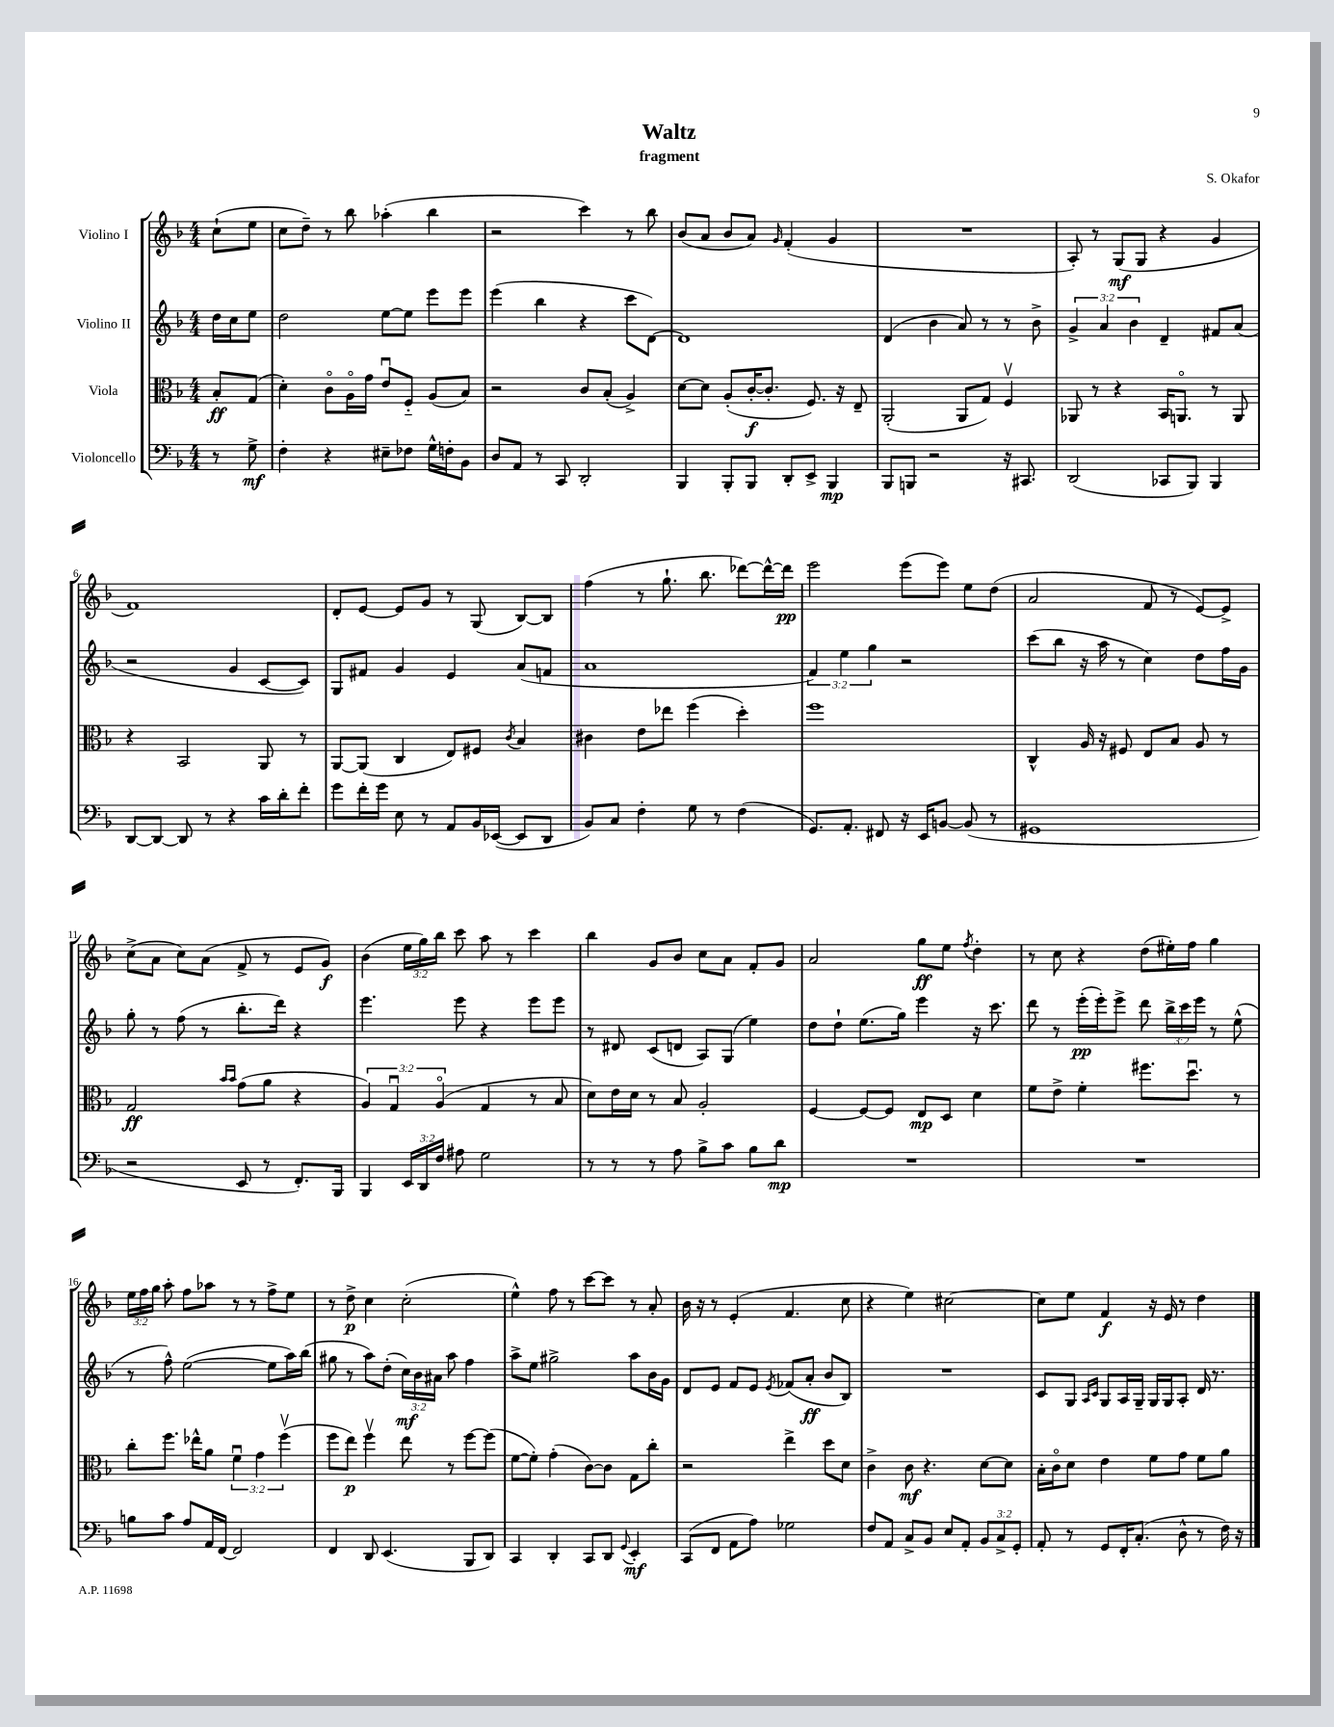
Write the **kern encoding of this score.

**kern	**kern	**kern	**kern
*staff4	*staff3	*staff2	*staff1
*clefF4	*clefC3	*clefG2	*clefG2
*k[b-]	*k[b-]	*k[b-]	*k[b-]
*M4/4	*M4/4	*M4/4	*M4/4
8r	8B-'/L	16dd\LL	(8cc`\L
.	.	16cc\J	.
8G^\	(8G/J	8ee\J	8ee\J
=	=	=	=
4F'\	4d'\)	2dd\	8cc\L
.	.	.	8dd~\J)
4r	8co\L	.	8r
.	16Ao\L	.	8bb-\
.	16g\JJ	.	.
8E#~\L	8eu/L	[8ee\L	(4aa-'\
8F-\J	8F'~/J	8ee\]J	.
16G^^\LL	(8A/L	8eee\L	4bb-\
16F'\J	.	.	.
8BB-\J	8B-/J)	8eee\J	.
=	=	=	=
8D/L	2r	(4eee\	2r
8AA/J	.	.	.
8r	.	4bb-\	.
8CC/	.	.	.
2DD'/	8c/L	4r	4ccc\)
.	(8B-'/J	.	.
.	4A^/)	8ccc\L	8r
.	.	[8d\J)	8bb-\
=	=	=	=
4BBB-/	[8d\L	1d]	(8b-/L
.	8d\]J	.	8a/J
8BBB-'/L	(8A'/L	.	8b-/L
8BBB-/J	[16c'/K	.	8a/J)
.	8.c'/]J	.	.
.	.	.	16qqg/
8DD'/L	.	.	(4f'/
8EE^/J	8.F/)	.	.
4BBB-/	.	.	4g/
.	16r	.	.
.	8E~/	.	.
=	=	=	=
8BBB-/L	(2AA'/	(4d/	1r
8BBB/J	.	.	.
2r	.	4b-\	.
.	8AA/L	8a/)	.
.	8G/J)	8r	.
16r	4Fv/	8r	.
8.CC#/	.	.	.
.	.	8b-^\	.
=	=	=	=
(2DD/	8AA-/	6g^/	8A'/)
.	8r	.	8r
.	.	6a/	.
.	4r	.	(8G/L
.	.	6b-\	.
.	.	.	8G/J
8CC-/L	16BB-/LK	4d~/	4r
.	8.AAo/J	.	.
8BBB-/J)	.	.	.
4BBB-/	8r	8f#/L	4g/
.	8AA/	(8a/J	.
=	=	=	=
[8DD/L	4r	2r	1f)
8DD/_J	.	.	.
8DD/]	2BB-/	.	.
8r	.	.	.
4r	.	4g/	.
16c\LL	8AA/	[8c/L	.
16d'\J	.	.	.
8f'\J	8r	8c/]J)	.
=	=	=	=
8g\L	[8AA/L	8G/L	8d'/L
16f'\L	(8AA/]J	8f#/J	[8e/J
16g\JJ	.	.	.
8E\	4C/	4g/	8e/]L
8r	.	.	8g/J
8AA/L	8E/L)	4e/	8r
16BB-/L	8F#/J	.	(8G/
([16EE-/JJ	.	.	.
.	8qc/	.	.
8EE-/]L	4B-/	(8a/L	[8B-/L)
8DD/J	.	8f/J	8B-/]J
=	=	=	=
8BB-/L)	4c#\	1a	(4ff\
8C/J	.	.	.
4F'\	8e\L	.	8r
.	8ee-\J	.	8.gg`\
8G\	(4ff\	.	.
.	.	.	8.bb-\
8r	.	.	.
(4F\	4dd'\)	.	[8ddd-\L)
.	.	.	16ddd-^^\_L
.	.	.	16ddd-\]JJ
=	=	=	=
8.GG/L)	1ff	6f/)	2eee\
.	.	6ee\	.
8.AA'/J	.	.	.
.	.	6gg\	.
8FF#/	.	.	.
16r	.	2r	(8eee\L
16EE/LK	.	.	.
[8BB/J	.	.	8eee\J)
(8BB/]	.	.	8ee\L
8r	.	.	(8dd\J
=	=	=	=
1GG#	4C^^/	(8ccc\L	2a/
.	.	8bb-\J	.
.	16A/	16r	.
.	16r	16aa\	.
.	8F#/	8r	.
.	8E/L	4cc\)	8f/
.	8B-/J	.	8r
.	8A/	8dd\L	[8e/L)
.	8r	16ff\L	8e^/]J
.	.	16g\JJ	.
=	=	=	=
2r	2G/	8gg'\	(8cc^\L
.	.	8r	8a\J
.	.	(8ff\	8cc\L)
.	.	8r	(8a\J
.	16qqb-/LL	.	.
.	16qqb-/JJ	.	.
8EE/	(8g\L	8.bb-'\L	8f^/
8r	8a\J	.	8r
.	.	16ddd\Jk)	.
8.FF'/L)	4r	4r	8e/L
.	.	.	8g/J)
16BBB-/Jk	.	.	.
=	=	=	=
4BBB-/	6A/)	4.eee\	(4b-\
.	6Gu/	.	.
24EE/LL	.	.	24ee\LL
24DD/	.	.	24gg\)
24F/JJ	(6Ao/	.	24bb-\JJ
8A#\	.	8eee\	8ccc\
2G\	4G/	4r	8aa\
.	.	.	8r
.	8r	8eee\L	4ccc\
.	8B-/	8eee\J	.
=	=	=	=
8r	8d\L)	8r	4bb-\
8r	16e\L	8d#/	.
.	16d\JJ	.	.
8r	8r	(8c/L	8g/L
8A\	8B-/	8d/J	8b-/J
8B-^\L	2A'/	8A/L)	8cc\L
8c\J	.	(8G/J	8a\J
8B-\L	.	4ee\)	8f'/L
8d\J	.	.	8g/J
=	=	=	=
1r	[4F/	8dd\L	2a/
.	.	8dd`\J	.
.	8F/_L	(8.ee\L	.
.	8F/]J	.	.
.	.	16gg\Jk)	.
.	8E/L	4eee\	8gg\L
.	8D/J	.	8ee\J
.	.	.	8qff/
.	4d\	16r	4dd'\
.	.	8.ccc\	.
=	=	=	=
1r	8f\L	8ddd\	8r
.	8e^\J	8r	8cc\
.	4f'\	(16eee'\LL	4r
.	.	16eee'\J)	.
.	.	8eee^\J	.
.	8.ff#\L	8ddd\	(8dd\L
.	.	24bb-^\LL	16ee#'\L)
.	.	24ccc\	.
.	8.ddu\J	.	16ff\JJ
.	.	24eee\JJ	.
.	.	8r	4gg\
.	8r	(8ee^^\	.
=	=	=	=
8B\L	8cc'\L	8r	24ee\LL
.	.	.	24ff\
.	.	.	24gg\JJ
8c\J	8.ff\J	8ff^^\)	8aa'\
8A/L	.	([2ee\	8ff\L
.	16ee-^^\LK	.	.
16AA/L	8a\J	.	8aa-\J
[16FF/JJ	.	.	.
2FF/]	6fu\	.	8r
.	.	.	8r
.	6g\	.	.
.	.	8ee\]L	8ff^\L
.	(6ffv\	.	.
.	.	16aa\L)	8ee\J
.	.	(16bb-\JJ	.
=	=	=	=
4FF/	8ff\L	8gg#\	8r
.	8ee\J)	8r	8dd^\
8DD/	4ffv\	8aa\L)	4cc\
(4.EE/	.	(8dd'\J	.
.	8ee\	24cc\LL)	(2cc'\
.	.	24b-\	.
.	.	24a#\JJ	.
.	8r	8aa\	.
8BBB-/L	[8ff\L	4ff\	.
8DD/J)	(8ff\]J	.	.
=	=	=	=
4CC/	[8f\L	8aa^\L	4ee^^\)
.	8f'\]J)	8ee\J	.
4DD'/	(4g'\	2gg#^\	8ff\
.	.	.	8r
8CC/L	[8c\L)	.	[8ccc\L
8DD/J	8c\]J	.	8ccc\]J
8qqGG/	.	.	.
4EE'/	8G\L	8aa\L	8r
.	8cc'\J	16b-\L	8a'/
.	.	16g\JJ	.
=	=	=	=
(8CC/L	2r	8d/L	16b-\
.	.	.	16r
8FF/J	.	8e/J	8r
8AA\L	.	8f/L	(4e'/
8A\J)	.	8e/J	.
.	.	8qe/	.
2G-\	4ee^\	(8f-/L	4.f/
.	.	8a'/J	.
.	8dd\L	8b-/L	.
.	8d\J	8B-/J)	8cc\
=	=	=	=
8F/L	4c^\	1r	4r
8AA/J	.	.	.
8C^/L	8c\	.	4ee\)
8BB-/J	4.r	.	.
8E/L	.	.	[2cc#\
8AA'/J	.	.	.
12BB-/L	[8d\L	.	.
12C^/	.	.	.
.	8d\]J	.	.
12GG'/J	.	.	.
=	=	=	=
8AA'/	16B-'\LL	8c/L	8cc#\]L
.	16co\J	.	.
8r	8d\J	8G/J	8ee\J
.	.	16qqA/LL	.
.	.	16qqc/JJ	.
8GG/L	4e\	8G/L	4f/
16FF'/K	.	16A/L	.
(8.C'/J	.	16G~/JJ	.
.	8f\L	16G/LL	16r
.	.	16G/J	16e/
8D^^\	8g\J	8A'/J	8r
8r	8f\L	16d/	4dd\
.	.	8.r	.
16F\)	8a\J	.	.
16r	.	.	.
==	==	==	==
*-	*-	*-	*-
